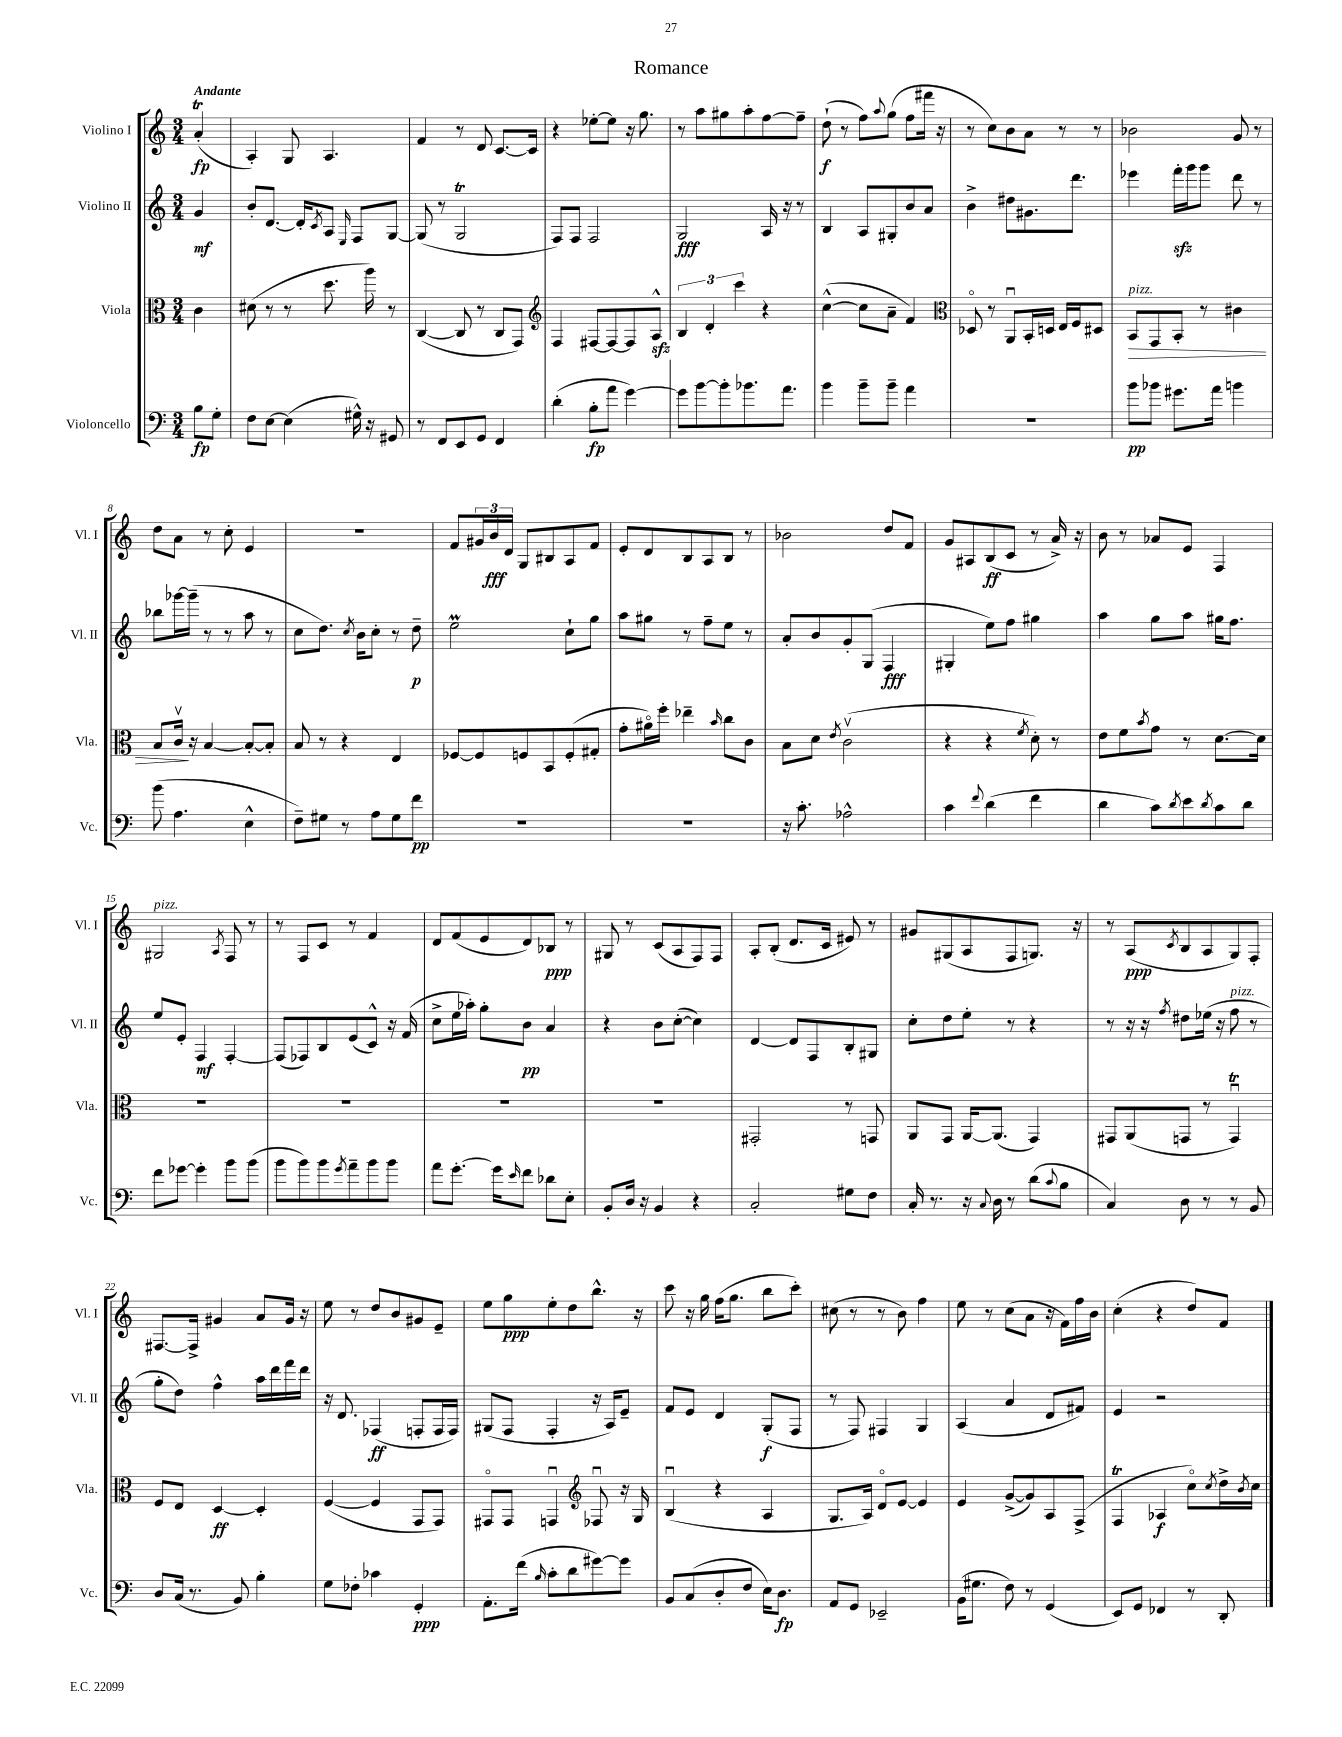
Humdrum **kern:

**kern	**kern	**kern	**kern
*staff4	*staff3	*staff2	*staff1
*clefF4	*clefC3	*clefG2	*clefG2
*k[]	*k[]	*k[]	*k[]
*M3/4	*M3/4	*M3/4	*M3/4
8B\L	4c\	4g/	(4a'/
8G'\J	.	.	.
=	=	=	=
8F\L	(8d#\	8b'/L	4A'/)
[8E\J	8r	[8.d/J	.
(4E\]	8r	.	8G/
.	.	16d'/]LK	.
.	.	8qc/	.
.	8.dd\	8A/J	4.A/
.	.	16qqE/	.
16G#^^\)	.	8F/L	.
16r	16aa\)	.	.
8GG#/	8r	[8G/J	.
=	=	=	=
8r	([4C/	(8G/]	4f/
8FF/L	.	8r	.
8EE/	8C/]	2G/	8r
8GG/J	8r	.	8d/
4FF/	8C/L	.	[8.c/L
.	8GG/J)	.	.
.	.	.	16c/]Jk
=	=	=	=
*	*clefG2	*	*
(4d'\	4F/	8F/L)	4r
.	.	8F/J	.
8B'\L	[8F#/L	2F/	[8ee-'\L
8a\J	8F#/_	.	8ee-\]J
[4g\)	8F#/]	.	16r
.	.	.	8.gg\
.	8A^^/J	.	.
=	=	=	=
8g\]L	6B/	2G/	8r
[8b\	.	.	8aa\L
.	6d'/	.	.
8b'\]	.	.	8gg#\
.	6ccc\	.	.
8.b-\	.	.	8aa'\
.	4r	16A/	[8ff\
8.a\J	.	16r	.
.	.	8r	8ff~\]J
=	=	=	=
4b\	([4cc^^\	4B/	(8dd`\
.	.	.	8r
8b~\L	8cc\]L	8A/L	8ff\L)
.	.	.	8qqaa/
8b~\J	8a~\J	8G#'/	(8gg\J
4a\	4f/)	8b/	8ff\L
.	.	8a/J	16fff#\Jk
.	.	.	16r
=	=	=	=
*	*clefC3	*	*
2.r	8D-o/	4b^\	8r
.	8r	.	8cc\L)
.	8AAu/L	8dd#\L	8b\
.	16BB'/L	8.g#\	8a\J
.	16D/JJ	.	.
.	16E/LL	.	8r
.	16F/J	8.ddd\J	.
.	8D#/J	.	8r
=	=	=	=
8b\L	8BB/L	4eee-\	2b-\
8b-\J	8GG/	.	.
8.g#\L	8BB'/J	16fff'\LL	.
.	.	16ggg\J	.
.	8r	8ggg\J	.
16a\Jk	.	.	.
4b\	4c#\	8ddd\	8g/
.	.	8r	8r
=	=	=	=
(8b\	8B/L	8bb-\L	8dd\L
4.A\	16cv/Jk	[16ggg-\L	8a\J
.	16r	(16ggg-~\]JJ	.
.	[4B/	8r	8r
.	.	8r	8cc'\
4E^^\	8B'/_L	8aa\	4e/
.	8B'/]J	8r	.
=	=	=	=
8F~\L)	8B/	8cc\L	2.r
8G#\J	8r	8.dd\J)	.
8r	4r	.	.
.	.	8qcc/	.
.	.	16b\LK	.
8A\L	.	8cc'\J	.
8G#\	4E/	8r	.
8f\J	.	8dd~\	.
=	=	=	=
2.r	[8F-/L	2ee\	8f/L
.	8F-/]	.	24g#/L
.	.	.	24b/
.	.	.	24d/JJ
.	8F/	.	8G/L
.	8BB/	.	8B#/
.	(8F'/	8cc`\L	8A/
.	8G#'/J	8gg\J	8f/J
=	=	=	=
2.r	8g'\L	8aa\L	8e'/L
.	16a#o\L)	8gg#\J	8d/
.	16ff'\JJ	.	.
.	4ee-~\	8r	8B/
.	.	8ff~\L	8A/
.	16qqb/	.	.
.	8cc\L	8ee\J	8B/J
.	8c\J	8r	8r
=	=	=	=
16r	8B\L	8a'/L	2b-\
8.c'\	.	.	.
.	8d\J	8b/	.
.	8qe/	.	.
2A-^^\	(2cv\	8g'/	.
.	.	(8G/J	.
.	.	4F/	8dd/L
.	.	.	8f/J
=	=	=	=
4c\	4r	4G#'/	8g/L
.	.	.	8A#/
8qqf/	.	.	.
(4d\	4r	8ee\L)	(8B/
.	.	8ff\J	8c/J
.	8qf/	.	.
4f\	8d'\)	4gg#\	8r
.	8r	.	16a^/)
.	.	.	16r
=	=	=	=
4d\	8e\L	4aa\	8b\
.	8f\	.	8r
.	8qb/	.	.
8c\L)	8g\J	8gg\L	8a-/L
8qd/	.	.	.
8e\	8r	8aa\J	8e/J
8qd/	.	.	.
8c\	[8.d\L	16gg#\LK	4F/
.	.	8.ff\J	.
8d\J	.	.	.
.	16d\]Jk	.	.
=	=	=	=
8f\L	2.r	8ee/L	2G#/
[8g-\J	.	8e'/J	.
4g-'\]	.	4F/	.
.	.	.	8qA/
8b\L	.	[4F'/	8F/
(8b\J	.	.	8r
=	=	=	=
8b\L	2.r	(8F/]L	8r
8b\)	.	8F-/)	8F/L
8b\	.	8B/	8c/J
8qg/	.	.	.
8a~\	.	(8e/	8r
8b\	.	8c^^/J)	4f/
8b\J	.	16r	.
.	.	(16f/	.
=	=	=	=
8a\L	2.r	8cc^\L	8d/L
[8.g'\J	.	16ee\L	(8f/
.	.	16aa-'\JJ)	.
.	.	8gg'\L	8e/
16g\]LK	.	.	.
16qqe/	.	.	.
8f\J	.	8b\J	8d/)
8d-\L	.	4a/	8B-/J
8E'\J	.	.	8r
=	=	=	=
8BB'/L	2.r	4r	8G#/
16D/Jk	.	.	8r
16r	.	.	.
4BB/	.	8b\L	(8c/L
.	.	([8cc'\J	8A/
4r	.	4cc\])	8F/)
.	.	.	8F/J
=	=	=	=
2C'/	2GG#'/	[4d/	8A'/L
.	.	.	(8B'/J
.	.	8d/]L	8.d/L
.	.	8F/	.
.	.	.	16c/Jk
8G#\L	8r	8B'/	8e#/)
8F\J	8GG/	8G#/J	8r
=	=	=	=
16C'/	8AA/L	8cc'\L	8g#/L
8.r	.	.	.
.	8GG/J	8dd\	(8G#/
16r	[16AA/LK	8ee'\J	8A/
8qqC/	.	.	.
16D\	(8.AA/]J	.	.
8r	.	8r	8F/
(8d\L	4GG/)	4r	8.G/J)
8qqc/	.	.	.
8B\J	.	.	.
.	.	.	16r
=	=	=	=
4C/)	8GG#/L	8r	8r
.	(8AA/	16r	(8A/L
.	.	16r	.
.	.	8qff/	8qc/
8D\	8GG/J	8dd#\L	8B/
8r	8r	(16ee-\Jk	8A/
.	.	16r	.
8r	4GGu/)	8ff\	8G/)
8BB/	.	8r	8F'/J
=	=	=	=
8D/L	8F/L	8gg'\L	[8.F#/L
(16C/Jk	8E/J	8dd\J)	.
8.r	.	.	16F#^/]Jk
.	[4D/	4ff^^\	4g#/
8BB/)	.	.	.
4B'\	4D'/]	16aa\LL	8a/L
.	.	16ddd\	.
.	.	16fff\	16g#/Jk
.	.	16ddd\JJ	16r
=	=	=	=
8G\L	([4F/	16r	8ee\
.	.	8.d/	.
8F-'\J	.	.	8r
4c-\	4F/]	(4F-/	8dd/L
.	.	.	8b/
4GG'/	8GG/L	8F'/L	8g#/
.	8GG/J)	16F/L	8e~/J
.	.	16F/JJ)	.
=	=	=	=
8.AA'\L	8GG#o/L	(8G#/L	8ee\L
.	8GG#/J	8F/J	8gg\
(16f\Jk	.	.	.
16qqB/	.	.	.
8c'\L	4GGu/	4F'/	8ee'\
8d\	.	.	8dd\
*	*clefG2	*	*
[8g#\)	8F-u/	16r	8.bb^^\J
.	.	16A/LK)	.
8g#\]J	16r	8e~/J	.
.	16G/	.	16r
=	=	=	=
8BB/L	(4Bu/	8f/L	8ccc\
(8C/	.	8e/J	16r
.	.	.	16gg\
8D'/	4r	4d/	(16ff\LK
.	.	.	8.gg\J
8F/J	.	.	.
16E\LK)	4A/	(8G'/L	8bb\L
8.D\J	.	.	.
.	.	8F/J	8ccc'\J)
=	=	=	=
8AA/L	8.G/L	8r	(8cc#\
8GG/J	.	8F/)	8r
.	16A/Jk)	.	.
2EE-~/	8do/L	4F#/	8r
.	[8e/J	.	8b\)
.	4e/]	4G/	4ff\
=	=	=	=
(16BB\LK	4e/	(4A/	8ee\
8.G#\J	.	.	.
.	.	.	8r
8F\)	([8g^/L	4a/	(8cc\L
8r	8g/])	.	8a\J
(4GG/	8A/	8d/L	16r
.	.	.	16f\LL)
.	(8F^/J	8f#/J)	16ff\
.	.	.	16b\JJ
=	=	=	=
8EE/L)	4F/	4e/	(4cc'\
8GG/J	.	.	.
4FF-/	4A-/	2r	4r
8r	8cco\L)	.	8dd/L)
.	8qcc/	.	.
8DD'/	16dd^\L	.	8f/J
.	8qb/	.	.
.	16cc\JJ	.	.
==	==	==	==
*-	*-	*-	*-
